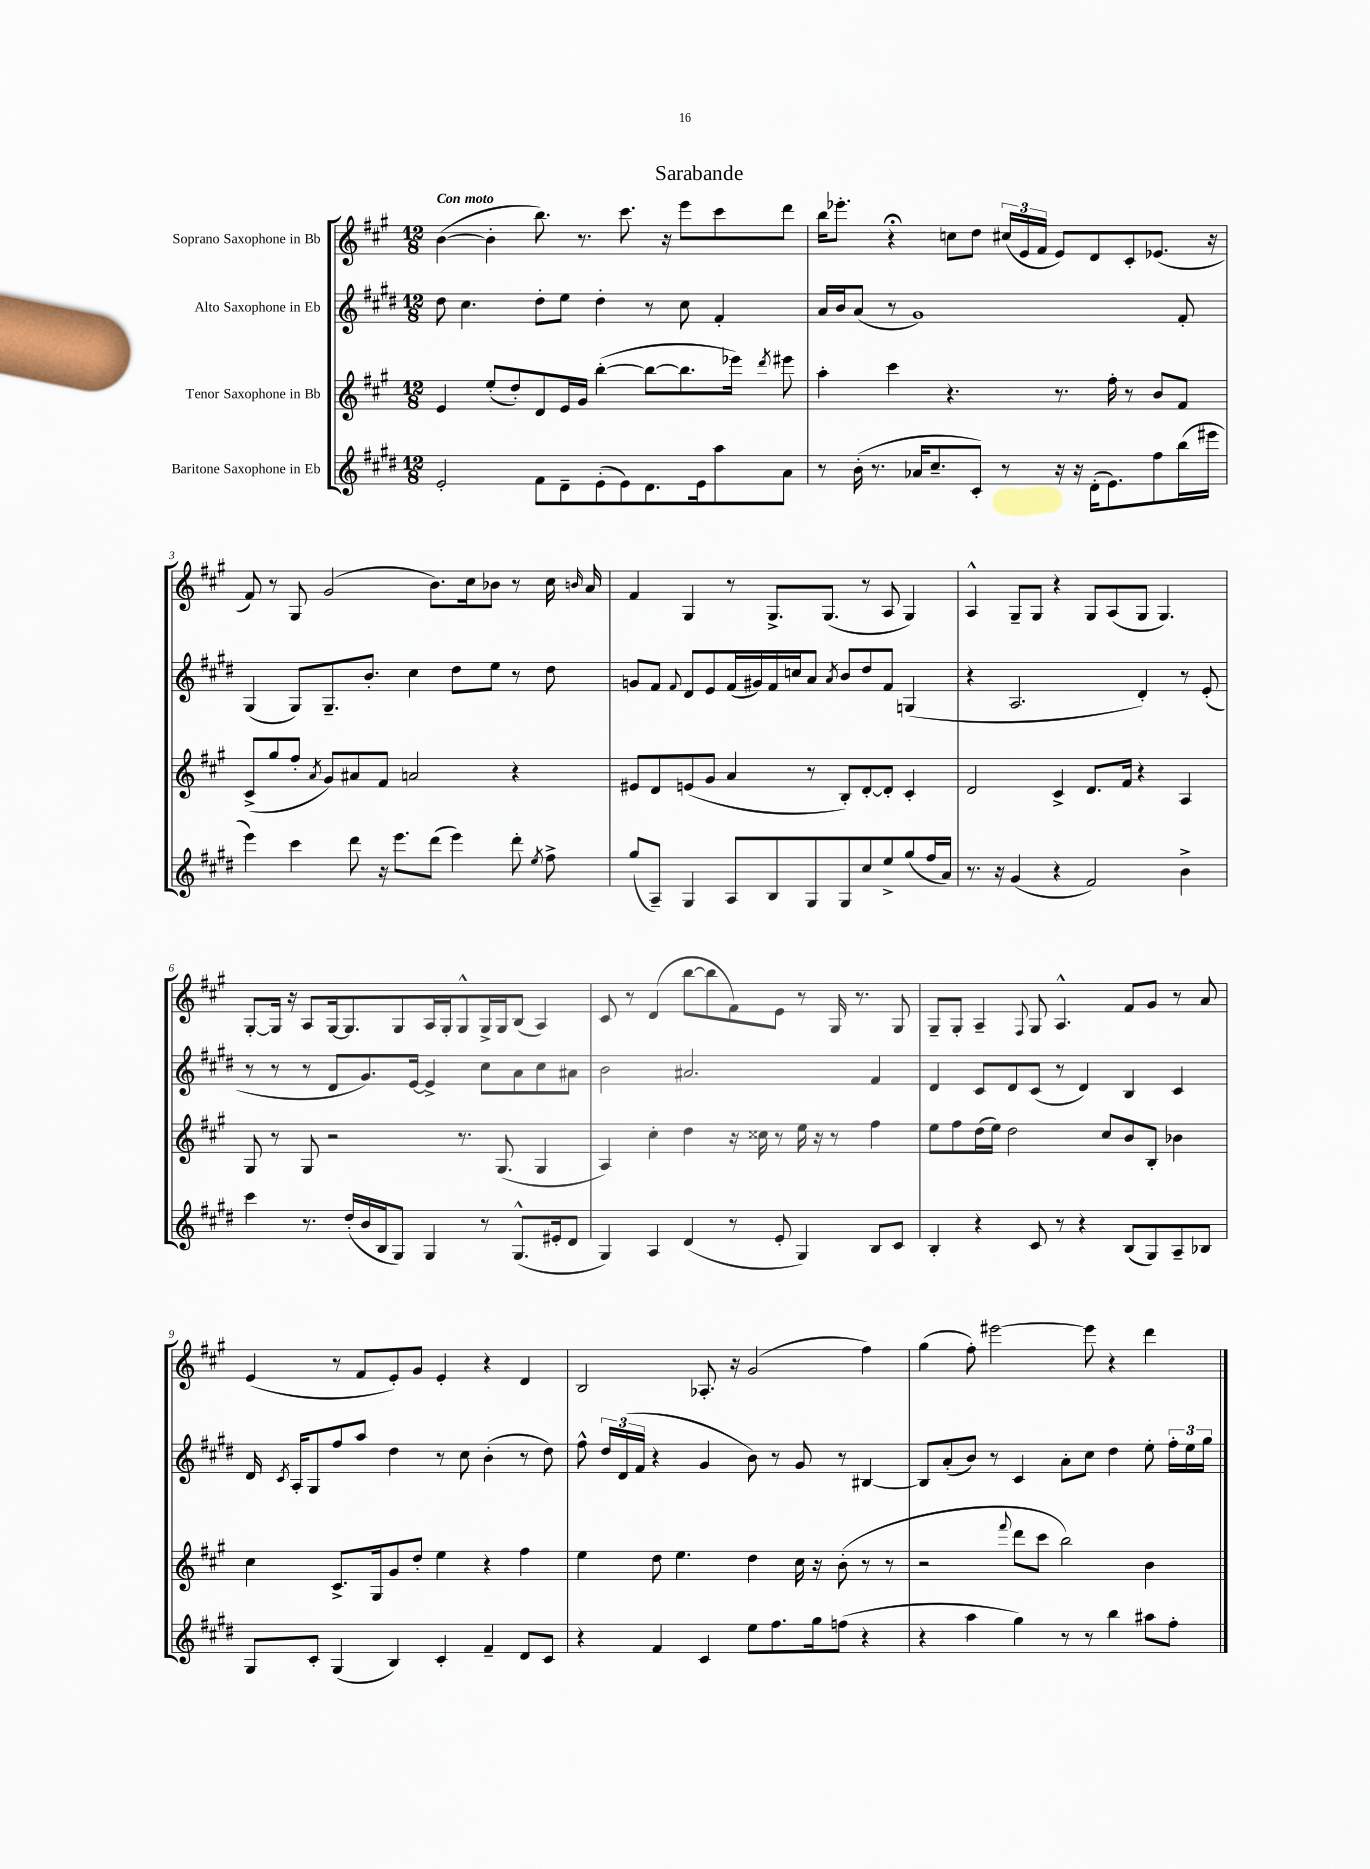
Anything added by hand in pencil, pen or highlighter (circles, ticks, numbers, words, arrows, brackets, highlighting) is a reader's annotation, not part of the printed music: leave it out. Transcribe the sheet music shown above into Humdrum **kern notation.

**kern	**kern	**kern	**kern
*staff4	*staff3	*staff2	*staff1
*clefG2	*clefG2	*clefG2	*clefG2
*k[f#c#g#d#]	*k[f#c#g#]	*k[f#c#g#d#]	*k[f#c#g#]
*M12/8	*M12/8	*M12/8	*M12/8
2e'/	4e/	8dd#\	([4b\
.	.	4.cc#\	.
.	(8ee'/L	.	4b'\]
.	8dd'/)	.	.
8f#\L	8d/	8dd#'\L	8.bb\)
8d#~\	16e/L	8ee\J	.
.	16g#/JJ	.	8.r
(8e'\	([4bb'\	4dd#'\	.
8e\)	.	.	8.ccc#\
8.d#\	8bb\_L	8r	.
.	.	.	16r
.	8.bb\]	8cc#\	8eee\L
16e\k	.	.	.
8aa\	.	4f#'/	8ccc#\
.	16eee-\Jk)	.	.
.	8qddd/	.	.
8a\J	8eee#\	.	8ddd\J
=	=	=	=
8r	4aa'\	16a/LL	16bb\LK
.	.	16b/J	8.eee-'\J
(16b'\	.	(8a/J	.
8.r	.	.	.
.	4ccc#\	8r	4r;
16a-/LK	.	1g#)	.
8.cc#~/	.	.	.
.	4.r	.	8cc\L
8c#'/J)	.	.	8dd\J
8r	.	.	(24cc#/LL
.	.	.	24e/
.	.	.	24f#/JJ
16r	8.r	.	8e/L)
16r	.	.	.
(16d#'\LK	.	.	8d/
8.e\)	16ff#'\	.	.
.	8r	.	8c#'/
8ff#\	8b/L	.	(8.e-/J
(16bb\L	8f#/J	8f#'/	.
16eee#\JJ	.	.	16r
=	=	=	=
4eee\)	(8c#^/L	(4G#/	8f#/)
.	8gg#/	.	8r
4ccc#\	8ff#'/J	8G#/L)	8G#/
.	8qa/	.	.
.	8g#/L)	8.G#~/	(2g#/
8ddd#\	8a#/	.	.
.	.	8.b'/J	.
16r	8f#/J	.	.
8.eee\L	.	.	.
.	2a/	4cc#\	.
(8ddd#\J	.	.	8.b\L)
4eee\)	.	8dd#\L	.
.	.	.	16cc#\k
.	.	8ee\J	8b-\J
8ddd#'\	4r	8r	8r
8qee/	.	.	.
8ff#^\	.	8dd#\	16cc#\
.	.	.	16qqb/
.	.	.	16a/
=	=	=	=
(8gg#/L	8e#/L	8g/L	4f#/
8A~/J)	8d/	8f#/J	.
.	.	8qqf#/	.
4G#/	(8e/	8d#/L	4G#/
.	8g#/J	8e/	.
8A/L	4a/	(16f#/L	8r
.	.	16g#/)	.
8B/	.	16f#/	8.G#^/L
.	.	16cc/J	.
8G#/	8r	8a/J	.
.	.	.	(8.G#/J
.	.	8qa/	.
8G#/	8B'/L)	8b/L	.
8cc#/	[8d'/	8dd#/	8r
8ee^/	8d'/]J	8f#/J	8A/
(8gg#/	4c#'/	(4G/	4G#/)
16ff#/L	.	.	.
16a/JJ)	.	.	.
=	=	=	=
8.r	2d/	4r	4A^^/
16r	.	.	.
(4g#/	.	2.A/	8G#~/L
.	.	.	8G#/J
4r	4c#^/	.	4r
2f#/)	8.d/L	.	8G#/L
.	.	.	(8A/
.	16f#/Jk	.	.
.	4r	4d#'/)	8G#/J
.	.	.	4.G#/)
4b^\	4A/	8r	.
.	.	(8e'/	.
=	=	=	=
4ccc#\	8G#/	8r	[8G#'/L
.	8r	8r	16G#/]Jk
.	.	.	16r
8.r	8G#/	8r	8A/L
.	2r	8d#/L	[16G#/k
(16dd#'/LL	.	.	8.G#/]
16b/	.	8.g#/)	.
16B/J	.	.	.
8G#/J)	.	.	8G#/
.	.	[16e/Jk	.
4G#/	.	4e^/]	16A/L
.	.	.	16G#'/J
.	8.r	.	8G#^^/
8r	.	8cc#\L	16G#^/L
.	(8.G#/	.	16G#/J
(8.G#^^/L	.	8a\	(8B/J
.	4G#/	8cc#\	4A/)
16e#'/k	.	.	.
8d#/J	.	8a#\J	.
=	=	=	=
4G#/)	4A/)	2b\	8c#/
.	.	.	8r
4A/	4cc#'\	.	(4d/
(4d#/	4dd\	2.a#/	[8bb\L
.	.	.	8bb\]
8r	16r	.	8f#\)
.	16cc##\	.	.
8e'/	8r	.	8e\J
4G#/)	16ee\	.	8r
.	16r	.	.
.	8r	.	16G#/
.	.	.	8.r
8B/L	4ff#\	4f#/	.
8c#/J	.	.	8G#/
=	=	=	=
4B'/	8ee\L	4d#/	8G#~/L
.	8ff#\	.	8G#'/J
4r	(16dd\L	8c#/L	4A~/
.	16ee\JJ)	.	.
.	2dd\	8d#/	.
.	.	.	8qqF#/
8c#/	.	(8c#/J	8G#/
8r	.	8r	4.A^^/
4r	.	4d#/)	.
.	8cc#/L	.	.
(8B/L	8b/	4B/	8f#/L
8G#/)	8B'/J	.	8g#/J
8A~/	4b-\	4c#/	8r
8B-/J	.	.	8a/
=	=	=	=
8G#/L	4cc#\	16d#/	(4e/
.	.	8qc#/	.
.	.	16A'/LK	.
8c#'/J	.	8G#/	.
(4G#/	8.c#^/L	8ff#/	8r
.	.	8aa/J	8f#/L
.	16G#/k	.	.
4B/)	8g#/	4dd#\	8e'/)
.	8dd'/J	.	8g#/J
4c#'/	4ee\	8r	4e'/
.	.	8cc#\	.
4f#~/	4r	(4b'\	4r
8d#/L	4ff#\	8r	4d/
8c#/J	.	8dd#\)	.
=	=	=	=
4r	4ee\	8ff#^^\	2B/
.	.	24dd#/LL	.
.	.	(24d#/	.
.	.	24f#/JJ	.
4f#/	8dd\	4r	.
.	4.ee\	.	.
4c#/	.	4g#/	8.A-'/
.	.	.	16r
8ee\L	4dd\	8b\)	(2g#/
8.ff#\	.	8r	.
.	16cc#\	8g#/	.
16gg#\k	16r	.	.
(8ff\J	(8b'\	8r	.
4r	8r	[4B#/	4ff#\)
.	8r	.	.
=	=	=	=
4r	2r	8B#/]L	(4gg#\
.	.	(8a'/	.
4aa\	.	8b/J)	8ff#'\)
.	.	8r	[2eee#\
.	8qqfff#/	.	.
4gg#\)	8ddd\L	4c#/	.
.	8ccc#\J	.	.
8r	2bb\)	8a'\L	.
8r	.	8cc#\J	8eee#\]
4bb\	.	4dd#\	4r
8aa#\L	4b\	8ee'\	4ddd\
8ff#'\J	.	24ff#'\LL	.
.	.	24ee\	.
.	.	24gg#\JJ	.
==	==	==	==
*-	*-	*-	*-
